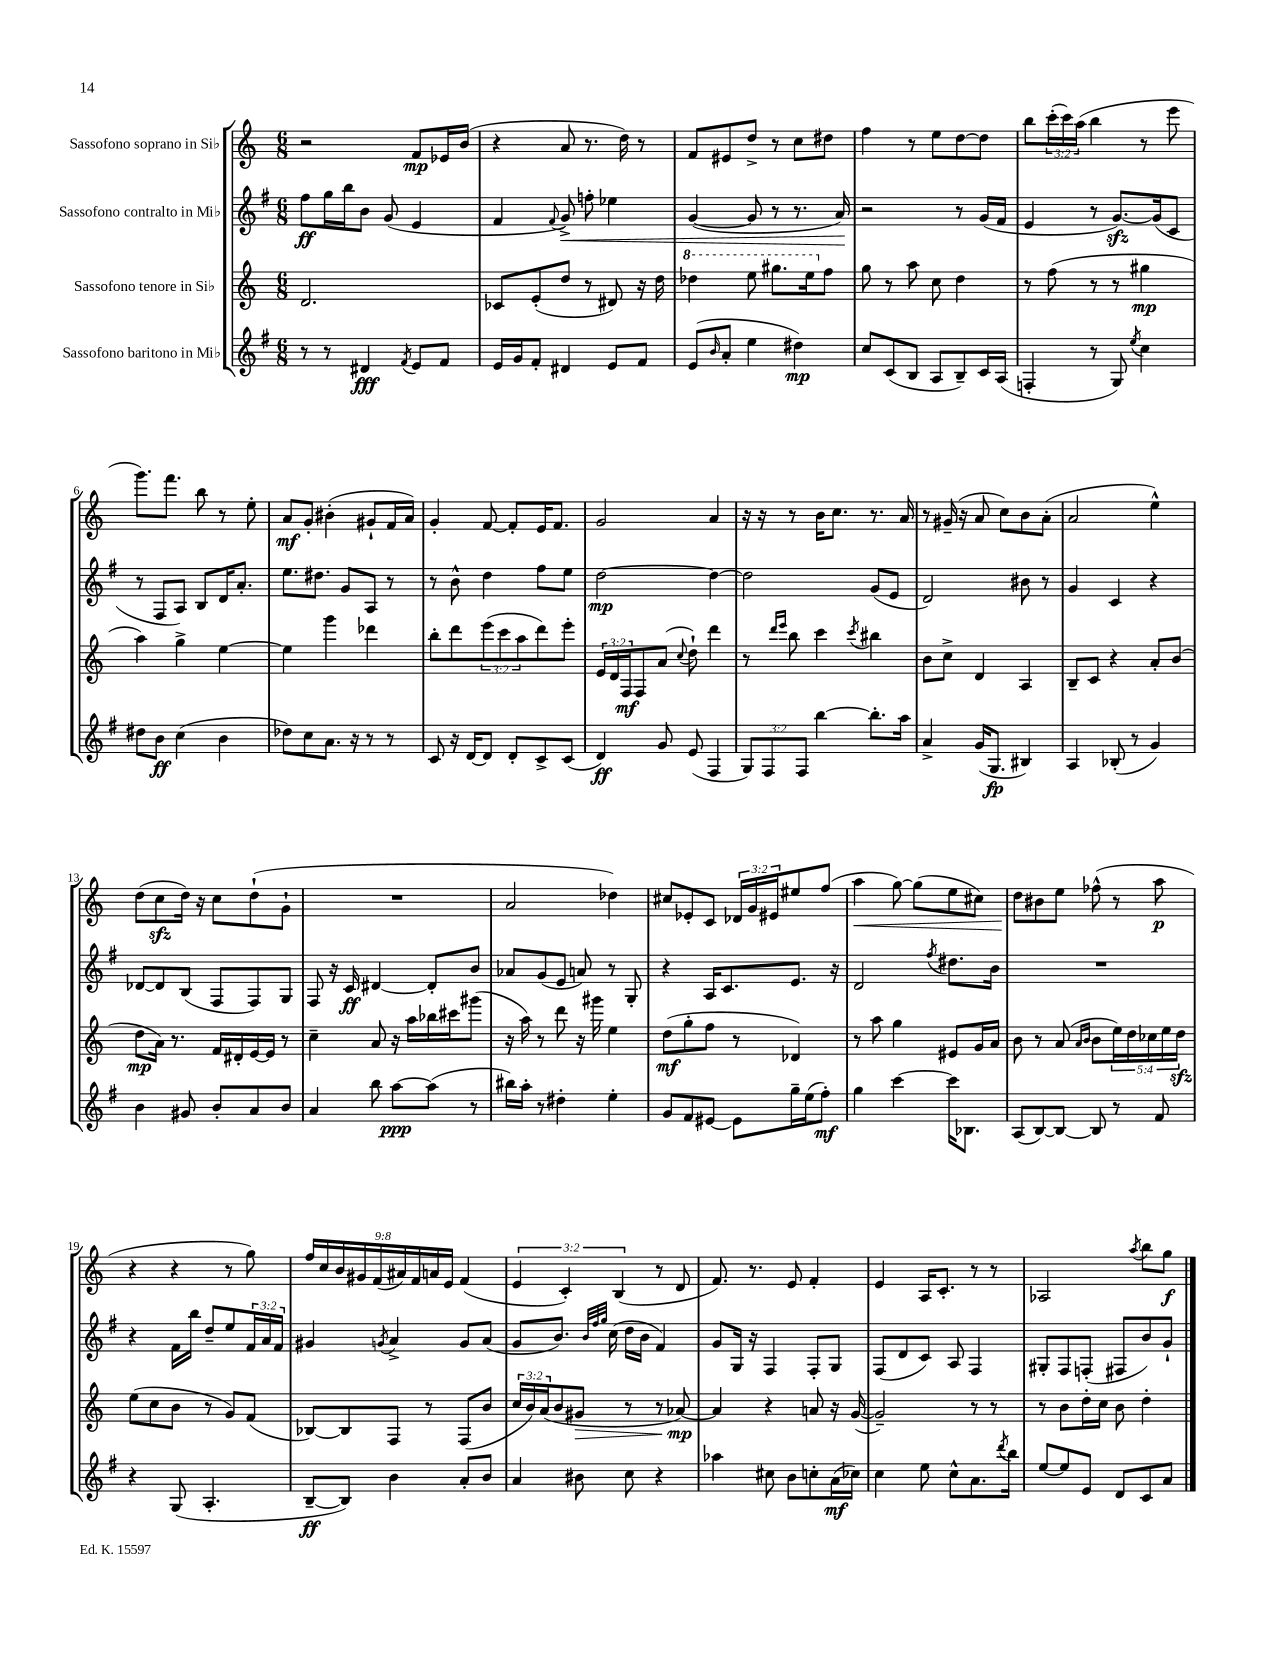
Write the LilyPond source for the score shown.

<<
\new StaffGroup <<
\new Staff = "s0" \with { instrumentName = "Sassofono soprano in Sib" } {
    \clef treble \key c \major \numericTimeSignature \time 6/8 \override Staff.TupletNumber.text = #tuplet-number::calc-fraction-text
    r2 f'8\mp ees'16 b'16( |
    r4 a'8 r8. d''16) r8 |
    f'8 eis'8 d''8-> r8 c''8 dis''8 |
    f''4 r8 e''8 d''8~ d''8 |
    b''8 \tuplet 3/2 { c'''16-.( c'''16) a''16( } b''4 r8 e'''8 |
    g'''8.) f'''8. b''8 r8 e''8-. |
    a'8\mf g'8-. bis'4-.( gis'8-! f'16 a'16) |
    g'4-. f'8~ f'8-. e'16 f'8. |
    g'2 a'4 |
    r16 r16 r8 b'16 c''8. r8. a'16 |
    r8 gis'16--( r16 a'8 c''8) b'8 a'8-.( |
    a'2 e''4-^) |
    d''8( c''8\sfz d''16) r16 c''8 d''8-!( g'8-! |
    R2. |
    a'2 des''4) |
    cis''8 ees'8-. c'8 \tuplet 3/2 { des'16 g'16 eis'16 } eis''8 f''8( |
    a''4\< g''8~) g''8( e''8 cis''8) |
    d''8\! bis'8 e''8 fes''8-^( r8 a''8\p |
    r4 r4 r8 g''8) |
    \tuplet 9/8 { f''16 c''16 b'16 gis'16 f'16( ais'16) f'16 a'16 e'16 } f'4( |
    \tuplet 3/2 { e'4 c'4-.) b4( } r8 d'8 |
    f'8.) r8. e'8 f'4-. |
    e'4 a16 c'8.-. r8 r8 |
    aes2 \acciaccatura { a''8 } b''8 g''8\f \bar "|." |
}
\new Staff = "s1" \with { instrumentName = "Sassofono contralto in Mib" } {
    \clef treble \key g \major \numericTimeSignature \time 6/8 \override Staff.TupletNumber.text = #tuplet-number::calc-fraction-text
    fis''8\ff g''16 b''16 b'8 g'8( e'4 |
    fis'4 \appoggiatura { fis'8 } g'8->\<) f''8-. ees''4 |
    g'4~( g'8 r8 r8. a'16\!) |
    r2 r8 g'16( fis'16 |
    e'4 r8 g'8.~\sfz) g'16( c'8 |
    r8 fis8 a8) b8 d'16 a'8.-. |
    e''8. dis''8. g'8 a8 r8 |
    r8 b'8-^ d''4 fis''8 e''8 |
    d''2~\mp d''4~ |
    d''2 g'8( e'8 |
    d'2) bis'8 r8 |
    g'4 c'4 r4 |
    des'8~ des'8 b8( fis8 fis8) g8 |
    fis8 r16 c'16\ff dis'4~ dis'8-. b'8 |
    aes'8 g'8( e'8 a'8) r8 g8-. |
    r4 a16 c'8. e'8. r16 |
    d'2 \acciaccatura { fis''8 } dis''8. b'16 |
    R2. |
    r4 fis'16 b''16 d''8-- e''8 \tuplet 3/2 { fis'16 a'16 fis'16 } |
    gis'4 \acciaccatura { g'8 } a'4-> g'8 a'8( |
    g'8 b'8.) \grace { b'32 fis''32 g''32 } c''16( d''16 b'16 fis'4) |
    g'8 g16 r16 fis4 fis8-. g8 |
    fis8( d'8 c'8) a8 fis4 |
    gis8-. fis8 f8-.( fis8 b'8) g'8-! \bar "|." |
}
\new Staff = "s2" \with { instrumentName = "Sassofono tenore in Sib" } {
    \clef treble \key c \major \numericTimeSignature \time 6/8 \override Staff.TupletNumber.text = #tuplet-number::calc-fraction-text
    d'2. |
    ces'8 e'8-.( d''8 r8 dis'8) r16 d''16 |
    \ottava #1 des'''4 e'''8 gis'''8. e'''16 \ottava #0 f''8 |
    g''8 r8 a''8 c''8 d''4 |
    r8 f''8( r8 r8 gis''4\mp |
    a''4) g''4-> e''4~ |
    e''4 g'''4 des'''4 |
    b''8-. d'''8 \tuplet 3/2 { e'''8( c'''8 a''8 } d'''8) e'''8-. |
    \tuplet 3/2 { e'16 d'16 f16\mf } f8 a'8( \appoggiatura { c''8 } d''8-!) d'''4 |
    r8 \grace { d'''16 e'''16 } b''8 c'''4 \acciaccatura { c'''8 } bis''4 |
    b'8 c''8-> d'4 a4 |
    b8-- c'8 r4 a'8-. b'8( |
    d''8\mp a'16) r8. f'16 dis'16-. e'16~ e'16 r8 |
    c''4-- a'8 r16 a''16 bes''16 cis'''16 gis'''8( |
    r16 a''16) r8 d'''8 r16 gis'''16 e''4 |
    d''8\mf( g''8-. f''8 r8 des'4) |
    r8 a''8 g''4 eis'8 g'16 a'16 |
    b'8 r8 a'8( \grace { a'16 b'16 } b'8 \tuplet 5/4 { e''16) d''16 ces''16 e''16 d''16\sfz } |
    e''8( c''8 b'8 r8 g'8) f'8( |
    bes8~) bes8 f8 r8 f8( b'8 |
    \tuplet 3/2 { c''16 b'16) a'16( } b'8 gis'8\> r8 r8 aes'8~\mp\!) |
    aes'4 r4 a'8 r16 g'16~( |
    g'2--) r8 r8 |
    r8 b'8 d''16-. c''16 b'8 d''4-. \bar "|." |
}
\new Staff = "s3" \with { instrumentName = "Sassofono baritono in Mib" } {
    \clef treble \key g \major \numericTimeSignature \time 6/8 \override Staff.TupletNumber.text = #tuplet-number::calc-fraction-text
    r8 r8 dis'4\fff \acciaccatura { fis'8 } e'8 fis'8 |
    e'16 g'16 fis'8-. dis'4 e'8 fis'8 |
    e'8( \grace { b'16 } a'8-. e''4 dis''4\mp) |
    c''8 c'8( b8 a8 b8--) c'16 a16( |
    f4-. r8 g8) \acciaccatura { e''8 } c''4 |
    dis''8 b'8\ff c''4( b'4 |
    des''8) c''8 a'8. r16 r8 r8 |
    c'8 r16 d'16~ d'8 d'8-. c'8-> c'8( |
    d'4\ff) g'8 e'8( fis4 |
    \tuplet 3/2 { g8) fis8 fis8 } b''4~ b''8.-. a''16 |
    a'4-> g'16( g8.\fp bis4) |
    a4 bes8-.( r8 g'4) |
    b'4 gis'8 b'8-. a'8 b'8 |
    a'4 b''8 a''8~\ppp a''8( r8 |
    bis''16) a''16-. r8 dis''4-. e''4-. |
    g'8 fis'8 eis'8~ eis'8 g''16-- e''16( fis''8-.\mf) |
    g''4 c'''4~ c'''16 bes8. |
    a8( b8~) b8~ b8 r8 fis'8 |
    r4 g8( a4.-. |
    b8~--\ff b8) b'4 a'8-. b'8 |
    a'4 bis'8 c''8 r4 |
    aes''4 cis''8 b'8 c''8-. a'16\mf( ces''16) |
    c''4 e''8 c''8-^ a'8. \acciaccatura { d'''8 } b''16 |
    e''8~ e''8 e'8 d'8 c'8 a'8 \bar "|." |
}
>>
>>
